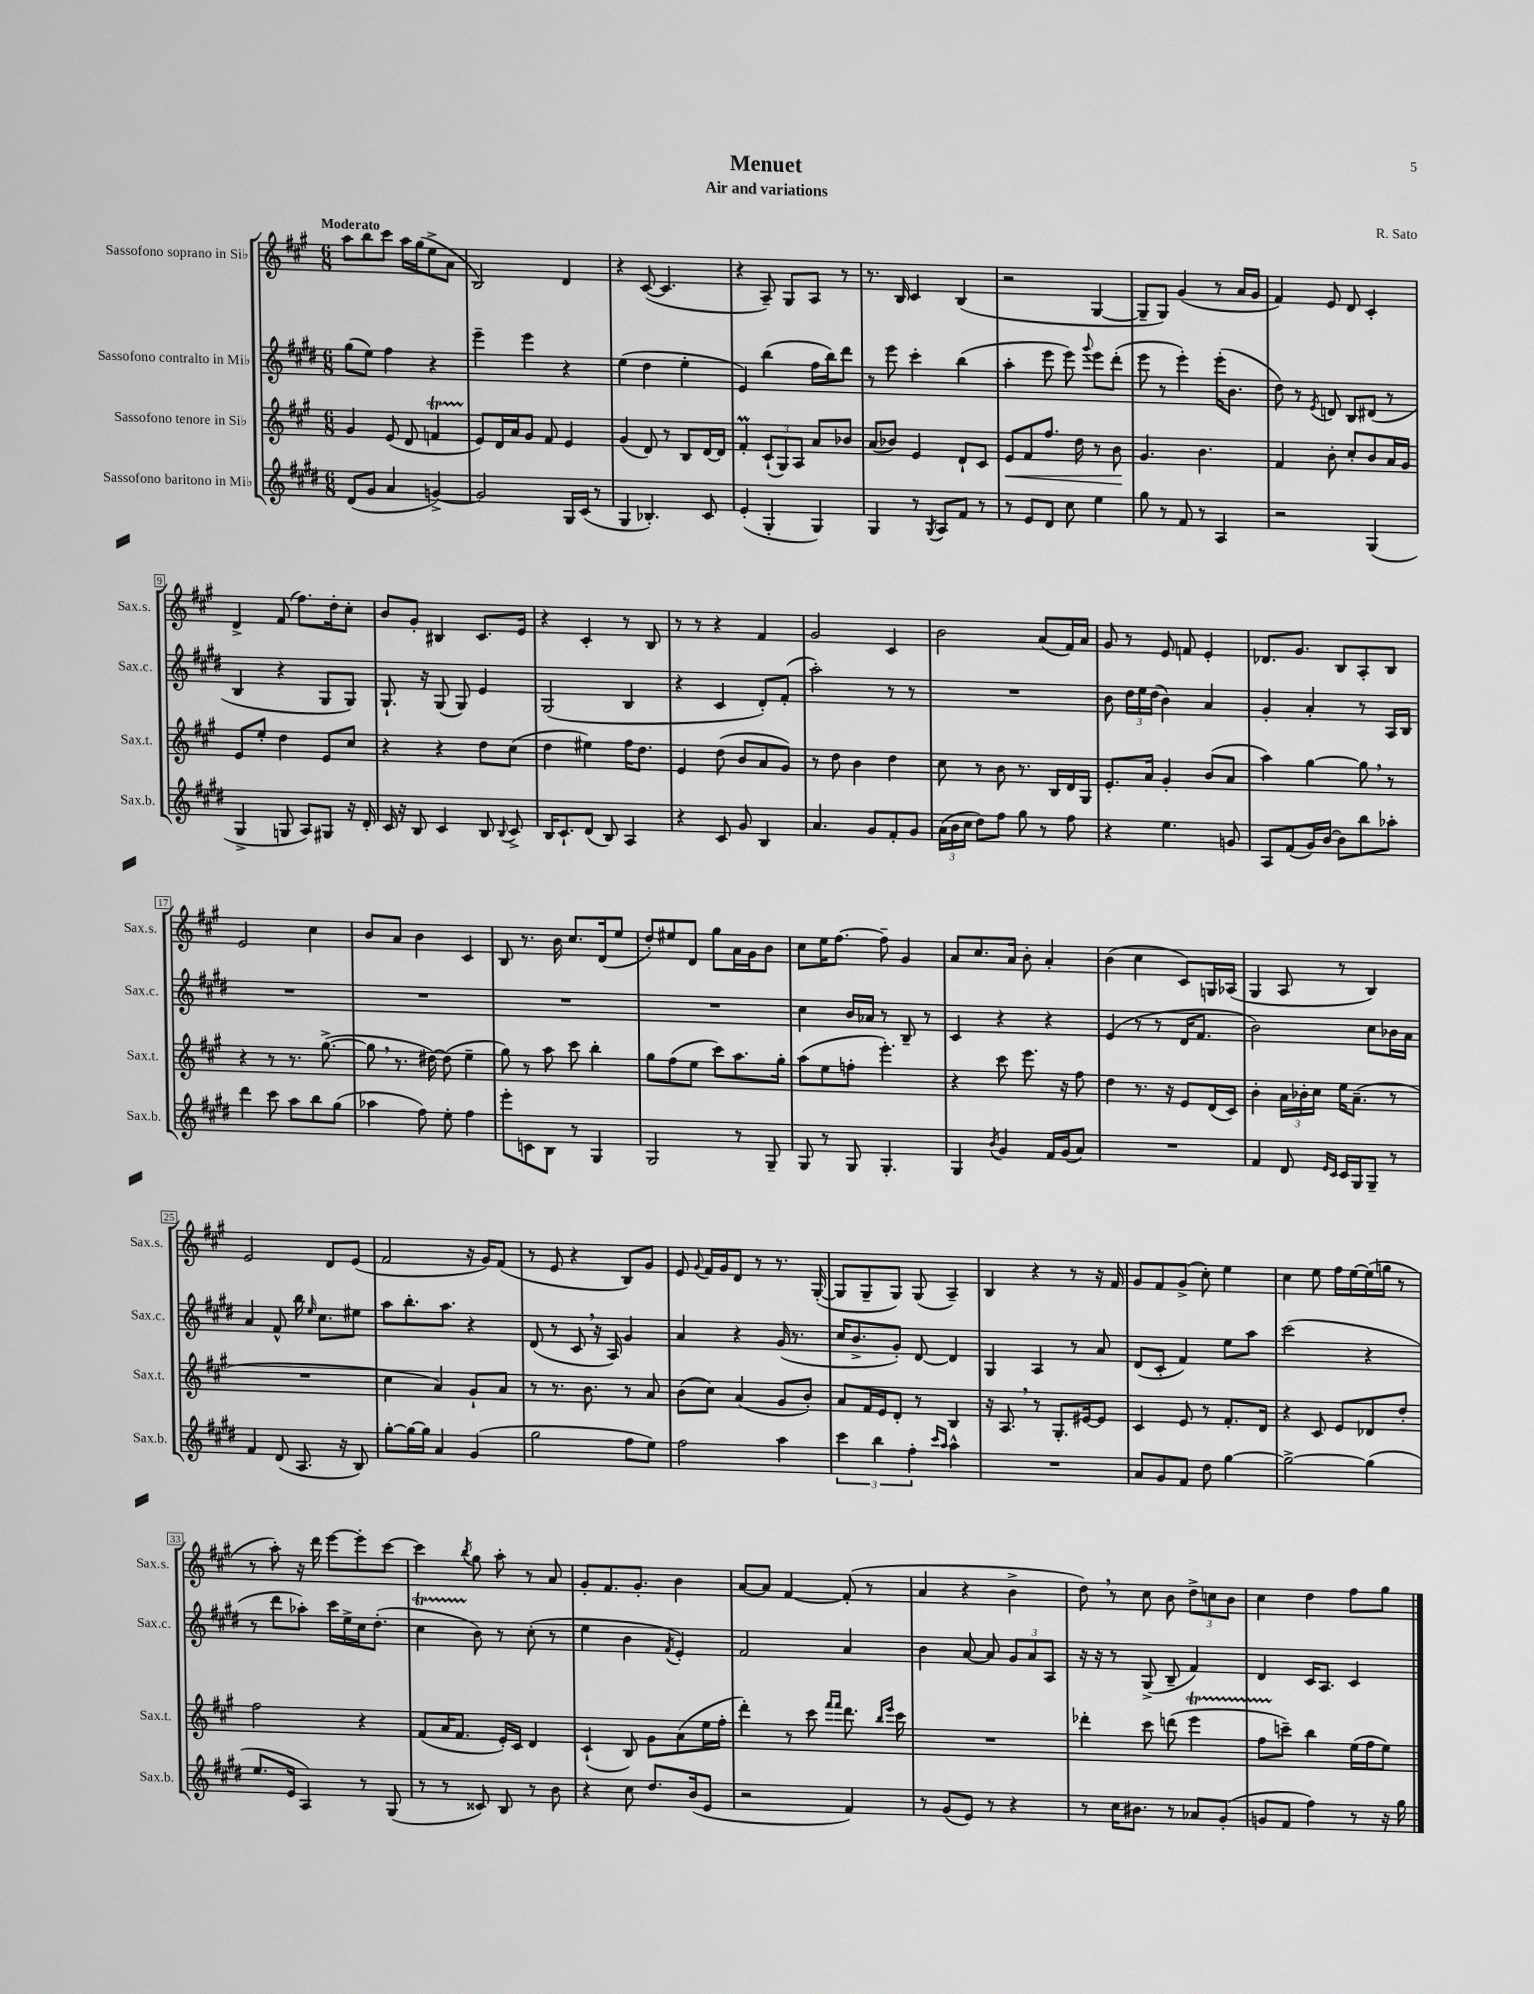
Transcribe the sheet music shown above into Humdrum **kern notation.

**kern	**kern	**dynam	**kern	**kern
*part4	*part3	*part3	*part2	*part1
*staff4	*staff3	*staff3	*staff2	*staff1
*I"Sassofono baritono in Mi♭	*I"Sassofono tenore in Si♭	*	*I"Sassofono contralto in Mi♭	*I"Sassofono soprano in Si♭
*I'Sax.b.	*I'Sax.t.	*	*I'Sax.c.	*I'Sax.s.
*clefG2	*clefG2	*	*clefG2	*clefG2
*k[f#c#g#d#]	*k[f#c#g#]	*	*k[f#c#g#d#]	*k[f#c#g#]
*M6/8	*M6/8	*	*M6/8	*M6/8
=1	=1	=1	=1	=1
!	!	!	!	!LO:TX:a:B:t=Moderato
(8d#/L	4g#/	.	(8gg#\L	8aa\L
8g#/J	.	.	8ee\J)	8bb\
4a/	(8e/	.	4ff#\	8ccc#\J
.	8d/	.	.	16aa\LL
.	.	.	.	(16gg#\J
[4gn^/)	4fnT/	.	4r	8ee^\
.	.	.	.	8a\J
=2	=2	=2	=2	=2
2g/]	8e/L)	.	4eee~\	2B/)
.	16d/L	.	.	.
.	16a/J	.	.	.
.	8g#/J	.	4eee\	.
.	8f#/	.	.	.
16G#/LL	4e/	.	4r	4d/
(16c#/JJ	.	.	.	.
8r	.	.	.	.
=3	=3	=3	=3	=3
4G#/	(4g#/	.	(4ee\	4r
4.B-X'/)	8d/)	.	4dd#\	([8c#/
.	8r	.	.	4.c#/]
.	8B/L	.	4ee'\	.
8c#/	[16d/L	.	.	.
.	16d/JJ]	.	.	.
=4	=4	=4	=4	=4
(4e'/	4f#M'/	.	4e/)	4r
4G#'/	(12c#`/L	.	(4bb\	8A~/)
.	12G#/)	.	.	.
.	.	.	.	8G#/L
.	12A/J	.	.	.
4G#/)	8a/L	.	16ff#\LL	8A/J
.	.	.	16bb\J)	.
.	8b-X/J	.	8ddd#\J	8r
=5	=5	=5	=5	=5
4G#/	(8a/L	.	8r	8.r
.	8b-X/J)	.	8eee\	.
.	.	.	.	16B/
8r	4e/	.	4ccc#'\	4c#/
8qG#/	.	.	.	.
8A/L	.	.	.	.
8f#/J	8d`/L	.	(4bb\	(4B/
8r	8c#/J	.	.	.
=6	=6	=6	=6	=6
!	!	!LO:HP:b	!	!
8r	8e/L	<	4aa'\	2r
8e/L	8f#/	.	.	.
8d#/J	8.ff#/J	.	8eee\	.
8cc#\	.	.	8eee\)	.
.	16dd\	.	.	.
.	.	.	8qqggg#/	.
4ee\	8r	.	8eee\L	[4G#/
.	8b\	.	(8ddd#'\J	.
.	.	[	.	.
=7	=7	=7	=7	=7
8gg#\	4.g#/	.	8eee\	8G#~/L]
8r	.	.	8r	8G#/J)
8f#/	.	.	4eee'\)	(4g#/
8r	4.b\	.	.	.
4A/	.	.	(16eee'\KL	8r
.	.	.	8.b\J	.
.	.	.	.	16a/LL
.	.	.	.	16g#/JJ
=8	=8	=8	=8	=8
2r	4f#/	.	8dd#\)	4f#/)
.	.	.	8r	.
.	.	.	8qe/	.
.	8b'\	.	8dn/	8e/
.	8cc#'/L	.	8B/L	8d/
(4G#/	8b/	.	(8d#X/J	4c#'/
.	16a/L	.	8r	.
.	16g#/JJ	.	.	.
!!LO:LB:g=z
=9	=9	=9	=9	=9
4G#^/	8e/L	.	4B/	4d^/
.	8ee'/J	.	.	.
8Gn/	4dd\	.	4r	(8f#/
8A/L)	.	.	.	8.ff#\L)
8G#X/J	8e/L	.	8G#/L	.
.	.	.	.	16dd'\k
16r	8cc#/J	.	8G#/J)	8cc#'\J
16d#'/	.	.	.	.
=10	=10	=10	=10	=10
16c#/	4r	.	8.G#`/	8b/L
16r	.	.	.	.
8B/	.	.	.	8g#'/J
.	.	.	16r	.
4c#/	4r	.	(8G#/	4B#X/
.	.	.	8G#/)	.
8B/	8dd\L	.	4e/	8.c#/L
8qqB/	.	.	.	.
8c#^/	(8cc#\J	.	.	.
.	.	.	.	16e/Jk
=11	=11	=11	=11	=11
16B/KL	4dd\	.	(2G#/	4r
8.c#`/	.	.	.	.
(8d#/J	4ee#X\)	.	.	4c#'/
8B/)	.	.	.	.
4A/	16ff#\KL	.	4B/	8r
.	8.dd\J	.	.	.
.	.	.	.	8B/
=12	=12	=12	=12	=12
4r	4e/	.	4r	8r
.	.	.	.	8r
8c#/	(8dd\	.	4c#/	4r
8g#/	8b/L	.	.	.
4B/	8a/	.	8d#'/L)	4f#/
.	8g#/J)	.	(8f#'/J	.
=13	=13	=13	=13	=13
4.a/	8r	.	2aa'\)	2g#/
.	8dd\	.	.	.
.	4b\	.	.	.
8g#/L	.	.	.	.
8f#'/	4dd\	.	8r	4c#/
8g#/J	.	.	8r	.
=14	=14	=14	=14	=14
(24a\LL	8cc#\	.	2.r	2b\
24b\	.	.	.	.
24cc#\JJ	.	.	.	.
8dd#\L)	8r	.	.	.
8ff#\J	8b\	.	.	.
8gg#\	8.r	.	.	.
8r	.	.	.	(8a/L
.	16B/LL	.	.	.
8ff#\	16d/	.	.	16f#/L)
.	16G#/JJ	.	.	16a/JJ
=15	=15	=15	=15	=15
4r	8.e'/L	.	8b\	8g#/
.	.	.	24dd#\LL	8r
.	.	.	24ee\	.
.	16a/Jk	.	.	.
.	.	.	(24dd#\JJ	.
4.ee\	4g#'/	.	4b\)	8e/
.	.	.	.	8fn/
.	(8b/L	.	4a/	4e'/
8gn/	8a/J	.	.	.
=16	=16	=16	=16	=16
8A/L	4aa\)	.	4g#'/	8.d-X/L
(8f#/	.	.	.	.
.	.	.	.	8.g#/J
16g#/L)	[4gg#\	.	4a'/	.
[16b/JJ	.	.	.	.
8b\L]	.	.	.	8B/L
8bb\	8gg#,\]	.	8r	8A'/
8aa-X'\J	8r	.	16A/LL	8B/J
.	.	.	16B/JJ	.
!!LO:LB:g=z
=17	=17	=17	=17	=17
4ddd#\	4r	.	2.r	2e/
8ccc#\	8r	.	.	.
8aa\L	8.r	.	.	.
8bb\	.	.	.	4cc#\
.	([8.gg#^\	.	.	.
(8gg#\J	.	.	.	.
=18	=18	=18	=18	=18
4aa-X\	8gg#,\]	.	2.r	8b/L
.	8.r	.	.	8a/J
8ff#\)	.	.	.	4b\
.	[16dd#X\)	.	.	.
8ee'\	(8dd#\]	.	.	.
4ff#\	4ee~\	.	.	4c#/
=19	=19	=19	=19	=19
8eee'\L	8gg#\)	.	2.r	8B/
8cn\	8r	.	.	8.r
8B\J	8aa\	.	.	.
.	.	.	.	16b\
8r	8ccc#\	.	.	8.cc#/L
4G#/	4bb'\	.	.	.
.	.	.	.	(16d/k
.	.	.	.	8ee/J
=20	=20	=20	=20	=20
2G#/	8gg#\L	.	2.r	8dd'/L)
.	(8ff#\	.	.	8ee#X/
.	8ee\J	.	.	8d/J
.	8ccc#\L)	.	.	8gg#\L
8r	8.aa\	.	.	16a\L
.	.	.	.	16g#\J
8G#~/	.	.	.	8b\J
.	16gg#'\Jk	.	.	.
=21	=21	=21	=21	=21
8G#/	(8aa\L	.	4cc#\	8cc#\L
8r	8ee\	.	.	16ee\K
.	.	.	.	[8.ff#\J
8G#/	8ffn'\J	.	16b/LL	.
.	.	.	16a-X/JJ	.
4.G#'/	4.eee'\)	.	8r	8ff#~\]
.	.	.	8B~/	4g#/
.	.	.	8r	.
=22	=22	=22	=22	=22
4G#/	4r	.	4c#/	8a/L
.	.	.	.	8.cc#/
8qb/	.	.	.	.
4g#/	8ccc#\	.	4r	.
.	.	.	.	16a/Jk
.	8.eee\	.	.	8b'\
16f#/LL	.	.	4r	4a'/
(16g#/J	16r	.	.	.
8a/J)	8ff#\	.	.	.
=23	=23	=23	=23	=23
2.r	4dd\	.	(4e/	(4b\
.	8.r	.	8r	4cc#\
.	.	.	8r	.
.	16r	.	.	.
.	8e/L	.	16d#/KL	8c#/L)
.	.	.	8.f#/J	.
.	(16d/L	.	.	16Gn/L
.	16c#/JJ)	.	.	(16A-X/JJ
=24	=24	=24	=24	=24
4f#/	4b'\	.	2b\)	4G#/
8d#/	24a\LL	.	.	8A/
.	24b-X'\	.	.	.
.	24cc#\JJ	.	.	.
16qqe/LL	.	.	.	.
16qqc#/JJ	.	.	.	.
16c#/LL	16ee\KL	.	.	8r
16G#/J	(8.a~\J	.	.	.
8G#~/J	.	.	8cc#\L	4B/)
8r	8r	.	16b-X\L	.
.	.	.	16a\JJ	.
!!LO:LB:g=z
=25	=25	=25	=25	=25
4f#/	2.r	.	4a/	2e/
(8d#/	.	.	8f#^^/	.
8.A/	.	.	16bb\	.
.	.	.	16qqee/	.
.	.	.	8.cc#\L	.
.	.	.	.	8d/L
16r	.	.	.	.
8B/)	.	.	8ee#X\J	(8e/J
=26	=26	=26	=26	=26
[8gg#'\L	4cc#\	.	8aa\L	2f#/
16gg#\L_	.	.	8.bb'\	.
16gg#\JJ]	.	.	.	.
4a/	4a/)	.	.	.
.	.	.	8.aa\J	.
(4g#/	8g#`/L	.	4r	16r
.	.	.	.	16g#/KL)
.	8a/J	.	.	(8f#/J
=27	=27	=27	=27	=27
2gg#\	8r	.	(8d#/	8r
.	8.r	.	8r	8e/
.	.	.	8c#,/	4r
.	8.b\	.	.	.
.	.	.	16r	.
.	.	.	16A/)	.
8ff#\L	8r	.	4g#/	8B/L)
8ee\J)	8a/	.	.	8g#/J
=28	=28	=28	=28	=28
2ff#\	(8b\L	.	4a/	8e/
.	.	.	.	8qqg#/
.	8cc#\J)	.	.	16f#/LL
.	.	.	.	16g#/J
.	(4a/	.	4r	8d/J
.	.	.	.	8r
4aa\	8g#/L	.	(16g#/	8.r
.	.	.	8.r	.
.	8b'/J)	.	.	.
.	.	.	.	([16G#'/
=29	=29	=29	=29	=29
6ccc#\	8a/L	.	16cc#/KL	8G#/L]
.	.	.	8.b^/	.
.	16f#/L	.	.	8G#~/
6bb\	.	.	.	.
.	16e/J	.	.	.
.	8d'/J	.	8g#'/J)	8G#/J)
6ff#'\	.	.	.	.
.	8r	.	[8d#/	(8G#/
16qqccc#/LL	.	.	.	.
16qqaa/JJ	.	.	.	.
4aa^^\	4B/	.	4d#/]	4A~/)
=30	=30	=30	=30	=30
2.r	16r	.	4G#/	4B/
.	8.A,/	.	.	.
.	8r	.	4A/	4r
.	8.G#'/L	.	.	.
.	.	.	8r	8r
.	[16e#X/k	.	.	.
.	8e#/J]	.	8a/	16r
.	.	.	.	16f#/
=31	=31	=31	=31	=31
8a/L	4c#/	.	(8d#/L	8g#/L
8g#/	.	.	8c#'/J	8f#/
8f#/J	8e/	.	4f#/)	(8g#^/J
8dd#\	8r	.	.	8cc#'\)
[4gg#\	8.f#'/L	.	8ee\L	4ee\
.	.	.	8aa\J	.
.	16d/Jk	.	.	.
=32	=32	=32	=32	=32
2gg#^\_	4r	.	(2ccc#\	4cc#\
.	8c#/	.	.	8ee\
.	8e/L	.	.	16ff#\LL
.	.	.	.	[16ee\
(4gg#\]	8d-X/	.	4r	(16ee\]
.	.	.	.	16ggn\JJ
.	8dd'/J	.	.	8r
!!LO:LB:g=z
=33	=33	=33	=33	=33
8.ee/L	2ff#\	.	8r	8r
.	.	.	8ddd#\L	8aa'\)
16e/Jk	.	.	.	.
4A/)	.	.	8aa-X'\J)	16r
.	.	.	.	16ddd\
.	.	.	16ccc#\LL	[8eee\L
.	.	.	16ee^\	.
8r	4r	.	16cc#\J	8eee'\]
.	.	.	(8.dd#'\J	.
(8G#/	.	.	.	[8ccc#\J
=34	=34	=34	=34	=34
8r	(8f#/L	.	4cc#T\	4ccc#\]
8r	16a/K	.	.	.
.	8.f#/J	.	.	.
.	.	.	.	8qbb/
8c##X/)	.	.	8b\)	8gg#\
8B/	16e'/LL)	.	8r	8aa'\
.	16c#/JJ	.	.	.
8r	4d/	.	(8cc#'\	8r
8b\	.	.	8r	8a/
=35	=35	=35	=35	=35
4r	(4c#`/	.	4ee\	8g#'/L
.	.	.	.	8.f#/
8cc#\	8B/)	.	4b\	.
.	.	.	.	8.g#'/J
8.dd#/L	8g#\L	.	.	.
.	.	.	8qf#/	.
.	(8a\	.	4e'/)	4b\
(16b/k	.	.	.	.
8e/J	16ee\L	.	.	.
.	16ff#'\JJ	.	.	.
=36	=36	=36	=36	=36
2r	4ddd'\)	.	2f#/	[8a/L
.	.	.	.	8a/J]
.	8r	.	.	[4f#/
.	8ccc#\	.	.	.
.	16qqfff#/LL	.	.	.
.	16qqfff#/JJ	.	.	.
4f#/)	8.ddd\	.	4a/	(8f#'/]
.	.	.	.	8r
.	16qqbb/LL	.	.	.
.	16qqeee/JJ	.	.	.
.	16ccc#\	.	.	.
=37	=37	=37	=37	=37
8r	2.r	.	4b\	4a/
(8g#/L	.	.	.	.
8e/J)	.	.	[8a/	4r
8r	.	.	8a/]	.
4r	.	.	12g#/L	4b^\
.	.	.	12a/	.
.	.	.	12A/J	.
=38	=38	=38	=38	=38
8r	4ddd-X'\	.	16r	8dd,\)
.	.	.	16r	.
16cc#\KL	.	.	8r	8r
8.b#X\J	.	.	.	.
.	8ccc#\	.	(8G#^/	8cc#\
8r	(8dddn\	.	8B~/	8b\
8a-X/L	4eeeT\	.	4f#/)	12dd^\L
.	.	.	.	12ccn\
(8g#'/J	.	.	.	.
.	.	.	.	12b\J
=39	=39	=39	=39	=39
8gn/L	8ff#TTT\L	.	4d#/	4cc#\
8f#/J	8cccn~\J)	.	.	.
4ff#\)	4bb\	.	16c#/KL	4dd\
.	.	.	8.A/J	.
8r	(16ee\LL	.	4c#/	8ff#\L
.	16ff#\J	.	.	.
16r	8ee\J)	.	.	8gg#\J
16gg#\	.	.	.	.
==	==	==	==	==
*-	*-	*-	*-	*-
